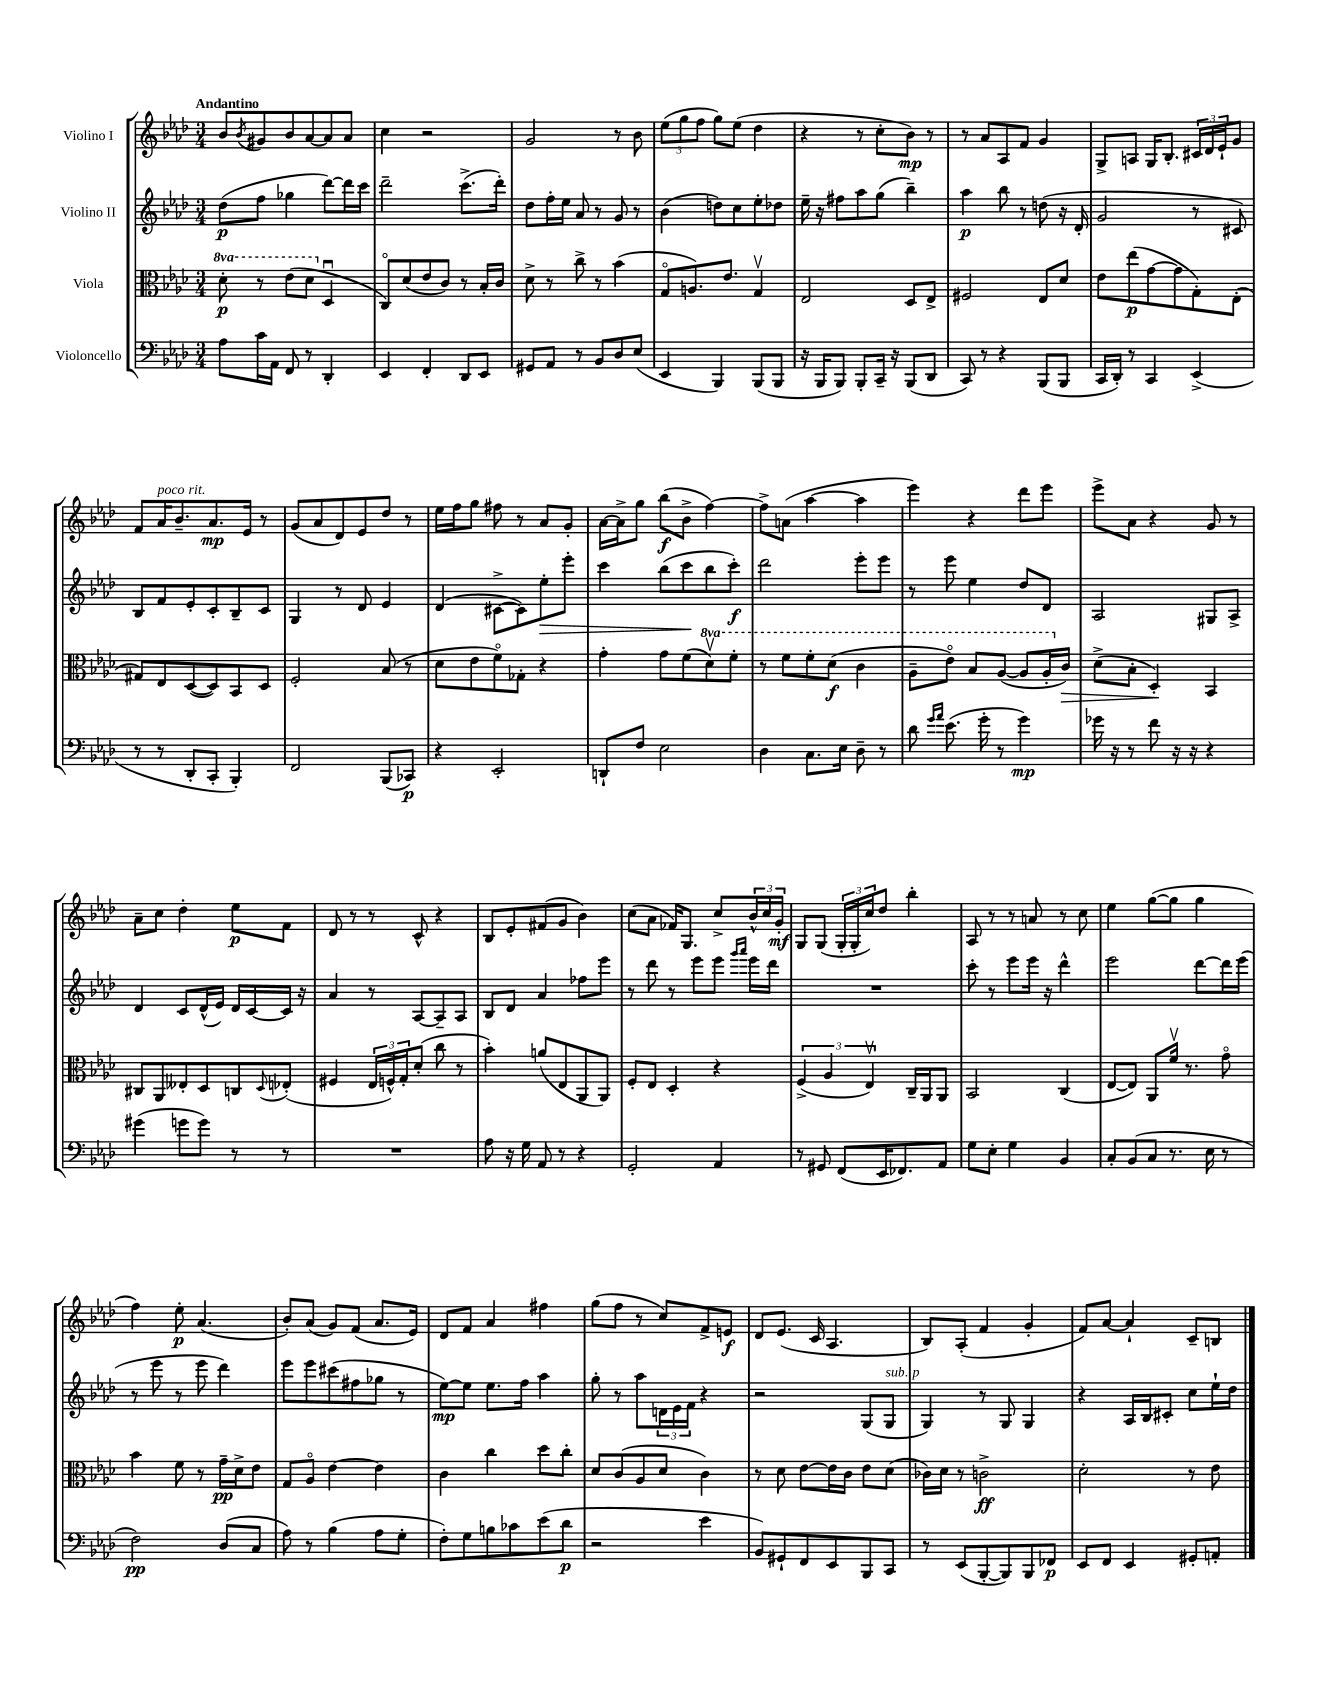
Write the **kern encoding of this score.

**kern	**kern	**kern	**kern
*staff4	*staff3	*staff2	*staff1
*clefF4	*clefC3	*clefG2	*clefG2
*k[b-e-a-d-]	*k[b-e-a-d-]	*k[b-e-a-d-]	*k[b-e-a-d-]
*M3/4	*M3/4	*M3/4	*M3/4
8A-	8dd-'	(8dd-	8b-
.	.	.	8qb-
16c	8r	8ff	8g#
16AA-	.	.	.
8FF	(8ee-	4gg-	8b-
8r	8dd-	.	[8a-
4DD-'	4D-u	[8ddd-)	8a-]
.	.	16ddd-]	8a-
.	.	16ccc	.
=	=	=	=
4EE-	8Co)	2ddd-~	4cc
.	(8d-	.	.
4FF'	8e-	.	2r
.	8c)	.	.
8DD-	8r	(8.ccc^	.
8EE-	16B-'	.	.
.	16c	16ddd-')	.
=	=	=	=
8GG#	8d-^	8dd-	2g
8AA-	8r	16ff'	.
.	.	16ee-	.
8r	8cc^	8a-	.
8BB-	8r	8r	.
8D-	(4b-	8g	8r
(8E-	.	8r	8b-
=	=	=	=
4EE-	8Go	(4b-	(12ee-
.	.	.	12gg
.	8.A)	.	.
.	.	.	12ff
4BBB-)	.	8dd)	8gg)
.	8.e-	.	.
.	.	8cc	(8ee-
(8BBB-	4Gv	8ee-'	4dd-
8BBB-	.	8dd-	.
=	=	=	=
16r	2E-	16ee-~	4r
16BBB-	.	16r	.
8BBB-)	.	8ff#	.
8BBB-'	.	8aa-	8r
16CC~	.	(8gg	8cc'
16r	.	.	.
(8BBB-	8D-	4bb-~)	8b-)
8DD-	8E-^	.	8r
=	=	=	=
8CC)	2F#	4aa-	8r
8r	.	.	8a-
4r	.	8bb-	8A-
.	.	8r	8f
(8BBB-	8E-	(8dd	4g
8BBB-	8d-	16r	.
.	.	16d-'	.
=	=	=	=
16CC	8e-	2g	8G^
16DD-')	.	.	.
8r	(8ee-	.	8A
4CC	[8g	.	16G
.	.	.	8.B-'
.	8g]	.	.
(4EE-^	8G')	8r	24c#
.	.	.	24d-
.	.	.	24e-`
.	(8E-'	8c#)	8g
=	=	=	=
8r	8G#)	8B-	8f
8r	8E-	8f	16a-
.	.	.	8.b-~
8DD-'	([8D-	8e-'	.
8CC'	8D-])	8c'	8.a-
4BBB-')	8BB-	8B-~	.
.	.	.	16e-
.	8D-	8c	8r
=	=	=	=
2FF	2F'	4G	(8g
.	.	.	8a-
.	.	8r	8d-)
.	.	8d-	8e-
(8BBB-	(8B-	4e-	8dd-
8CC-)	8r	.	8r
=	=	=	=
4r	8d-	(4d-	16ee-
.	.	.	16ff
.	8e-	.	8gg
2EE-'	8fo)	[8c#^	8ff#
.	8G-'	8c#])	8r
.	4r	8ee-'	8a-
.	.	8eee-'	8g'
=	=	=	=
8DD`	4g'	4ccc	[16a-
.	.	.	16a-^]
8F	.	.	8gg
2E-	8g	(8bb-	(8bb-
.	(8f	8ccc	8b-^
.	8dd-v)	8bb-	[4ff)
.	8ff'	8ccc')	.
=	=	=	=
4D-	8r	2ddd-	8ff^]
.	8ff	.	(8a
8.C	8ff'	.	[4aa-
.	(8dd-	.	.
16E-	.	.	.
8D-~	4cc	8eee-'	4aa-]
8r	.	8eee-	.
=	=	=	=
8d-	8a-~	8r	4eee-)
16qqg	.	.	.
16qqa-	.	.	.
(8.e-	8ee-o)	8eee-	.
.	8b-	4ee-	4r
16g'	.	.	.
8r	([8a-	.	.
4g)	8a-]	8dd-	8ddd-
.	16a-'	8d-	8eee-
.	16c)	.	.
=	=	=	=
16g-	(8d-^	2A-	8eee-^
16r	.	.	.
8r	8B-'	.	8a-
8f	4D-')	.	4r
16r	.	.	.
16r	.	.	.
4r	4BB-	8G#	8g
.	.	8A-^	8r
=	=	=	=
(4g#	8C#	4d-	8a-~
.	8AA-	.	8cc
8g	8E--'	8c	4dd-'
8g)	8D-	(16d-^^	.
.	.	16e-)	.
8r	8C	16d-	8ee-
.	.	[16c	.
.	8qqD-	.	.
8r	(8E-'	16c]	8f
.	.	16r	.
=	=	=	=
2.r	4F#	4a-	8d-
.	.	.	8r
.	24E-	8r	8r
.	24F^^)	.	.
.	24G'	.	.
.	(8d-'	[8A-	8c^^
.	8cc	8A-~]	4r
.	8r	8A-	.
=	=	=	=
8A-	4b-')	8B-	8B-
16r	.	8d-	8e-'
16G	.	.	.
8AA-	(8a	4a-	(8f#
8r	8E-	.	8g
4r	8AA-	8ff-	4b-)
.	8AA-)	8eee-	.
=	=	=	=
2GG'	8F'	8r	(8cc
.	8E-	8ddd-	8a-
.	4D-'	8r	16f-)
.	.	.	8.G
.	.	8eee-	.
4AA-	4r	8eee-	8cc^
.	.	16qqggg	.
.	.	16qqaaa-	.
.	.	16eee-	24b-^^
.	.	.	24cc
.	.	16ddd-	.
.	.	.	24g'
=	=	=	=
8r	(6F^	2.r	8G
8GG#	.	.	(8G
.	6A-	.	.
(8FF	.	.	24G'
.	.	.	24G'
.	6E-v)	.	24cc)
16EE-	.	.	8dd-
8.FF-)	.	.	.
.	16C~	.	4bb-'
.	16AA-	.	.
8AA-	8AA-	.	.
=	=	=	=
8G	2BB-	8ccc'	8A-
8E-'	.	8r	8r
4G	.	8eee-	8r
.	.	16eee-	8a
.	.	16r	.
4BB-	(4C	4ddd-^^	8r
.	.	.	8cc
=	=	=	=
8C'	[8E-	2eee-	4ee-
(8BB-	8E-])	.	.
8C	8AA-	.	([8gg
8.r	16fv	.	8gg]
.	8.r	.	.
.	.	[8ddd-	4gg
16E-	.	.	.
8r	8go	16ddd-]	.
.	.	(16eee-	.
=	=	=	=
2F)	4b-	8r	4ff)
.	.	8eee-	.
.	8f	8r	8ee-'
.	8r	8eee-	(4.a-
(8D-	16g~	4ddd-)	.
.	16d-^	.	.
8C	8e-	.	.
=	=	=	=
8A-)	8G	8eee-	8b-')
8r	8A-o	8eee-	(8a-
(4B-	[4e-	(8ccc#	8g)
.	.	8ff#	(8f
8A-	4e-]	8gg-	8.a-
8G'	.	8r	.
.	.	.	16e-)
=	=	=	=
8F')	4c	[8ee-)	8d-
8G	.	8ee-]	8f
8B	4cc	8.ee-	4a-
8c-	.	.	.
.	.	16ff	.
(8e-	8dd-	4aa-	4ff#
8d-	8cc'	.	.
=	=	=	=
2r	8d-	8gg'	(8gg
.	(8c	8r	8ff
.	8A-	8aa-	8r
.	8d-	24d	8cc)
.	.	24e-	.
.	.	24f	.
4e-	4c)	4r	8f^
.	.	.	8e
=	=	=	=
8BB-)	8r	2r	8d-
8GG#`	8d-	.	(8.e-
8FF	[8e-	.	.
.	.	.	16c
8EE-	16e-]	.	4.A-
.	16c	.	.
8BBB-	8e-	(8G	.
8CC	(8d-	8G	.
=	=	=	=
8r	16c-)	4G)	8B-)
.	16d-	.	.
(8EE-	8r	.	(8A-'
[8BBB-'	2c^	8r	4f
8BBB-])	.	8G	.
8BBB-	.	4G	4g'
8FF-	.	.	.
=	=	=	=
8EE-	2d-'	4r	8f)
8FF	.	.	[8a-
4EE-	.	16A-	4a-`]
.	.	16B-	.
.	.	8c#'	.
8GG#'	8r	8cc	8c~
8AA'	8e-	16ee-`	8B
.	.	16dd-	.
==	==	==	==
*-	*-	*-	*-
